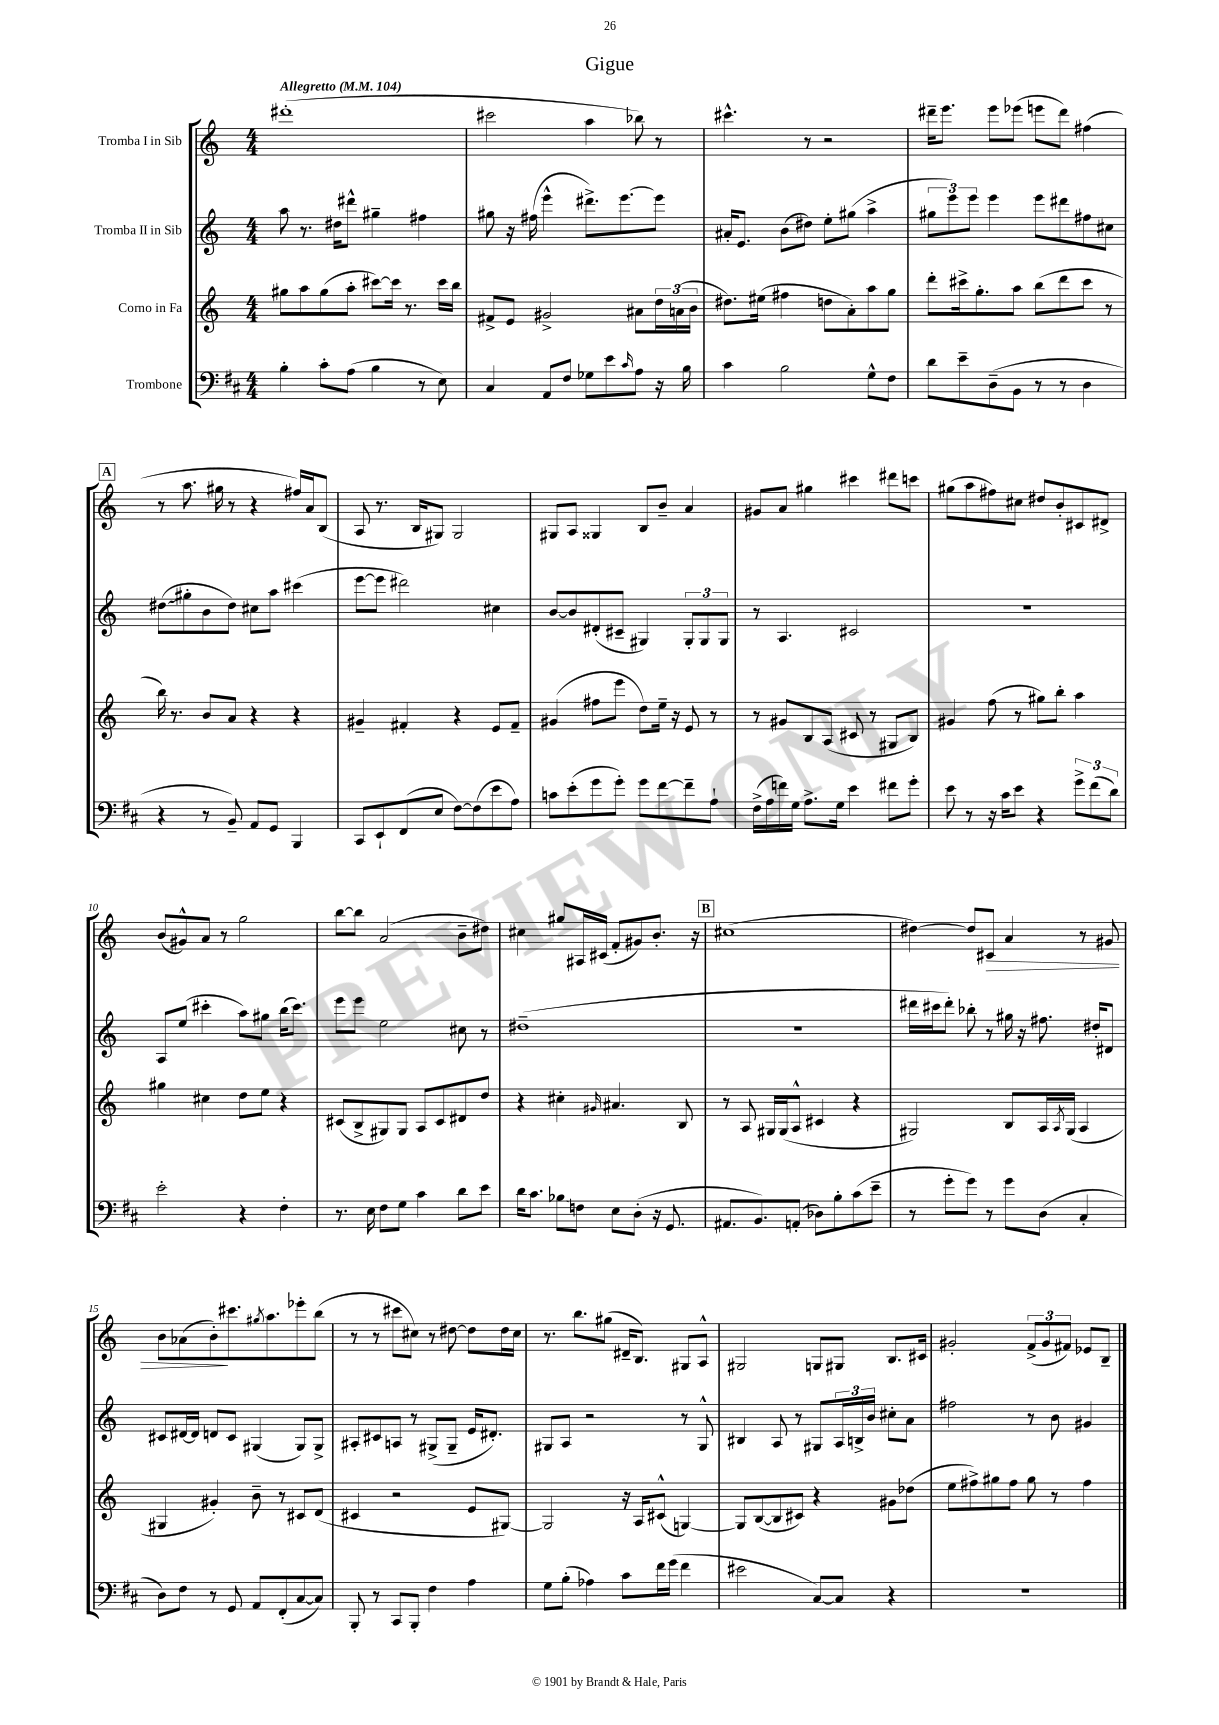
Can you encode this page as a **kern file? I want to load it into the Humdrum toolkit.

**kern	**kern	**kern	**kern
*staff4	*staff3	*staff2	*staff1
*clefF4	*clefG2	*clefG2	*clefG2
*k[f#c#]	*k[]	*k[]	*k[]
*M4/4	*M4/4	*M4/4	*M4/4
*MM104	*MM104	*MM104	*MM104
4B'	8gg#	8aa	(1ddd#'
.	8aa	8.r	.
8c#'	(8gg#	.	.
.	.	16dd#	.
(8A	8aa'	8ddd#^^	.
4B	[8ccc#)	4gg#~	.
.	16ccc#]	.	.
.	8.r	.	.
8r	.	4ff#	.
8E)	16ccc#	.	.
.	16bb	.	.
=	=	=	=
4C#	8f#^	8gg#	2ccc#
.	8e	16r	.
.	.	(16ff#	.
8AA	2g#^	4eee^^	.
8F#	.	.	.
8G-	.	8.ddd#^)	4aa
8e	.	.	.
.	.	[8.eee	.
16qqc#	.	.	.
8A	8a#	.	8bb-)
16r	24dd	8eee]	8r
.	(24a	.	.
16B	.	.	.
.	24b	.	.
=	=	=	=
4c#	8.dd#)	16a#'	4.ccc#^^
.	.	8.e	.
.	(16ee#	.	.
2B	4ff#	(8b	.
.	.	8dd#)	8r
.	8dd	8ee'	2r
.	8a')	(8gg#	.
8G^^	8aa	4aa^	.
8F#	8gg	.	.
=	=	=	=
8d	8ddd'	12gg#	16ddd#~
.	.	.	8.eee
.	.	12eee)	.
8e~	16ccc#^	.	.
.	.	12eee	.
.	8.gg'	.	.
(8D~	.	4eee	8eee
8BB	8aa	.	(8eee-
8r	(8bb	8eee	8eee
8r	8ddd	8ddd#	8ddd#)
4D	8ccc#	8ff#	(4ff#
.	8r	8cc#	.
=	=	=	=
4r	16bb)	(8dd#	8r
.	8.r	.	.
.	.	8gg#'	8.aa
8r	8b	8b	.
.	.	.	16gg#
8BB~)	8a	8dd#)	8r
8AA	4r	8cc#	4r
8GG	.	8aa	.
4BBB	4r	(4ccc#	16ff#)
.	.	.	16a
.	.	.	(8B
=	=	=	=
8CC#	4g#~	[8eee	8A
8EE`	.	8eee]	8.r
(8FF#	4f#'	2ddd#)	.
.	.	.	16B
8E	.	.	8G#)
[8F#)	4r	.	2G#
(8F#]	.	.	.
8e	8e	4cc#	.
8A)	8f#~	.	.
=	=	=	=
8c	(4g#	[8b	8G#
(8e'	.	8b]	8A
8g	8ff#	(8d#'	4G##
8g')	8eee	8c#~	.
8g	8dd)	4G#)	8B
[8f#	16ee~	.	8b~
.	16r	.	.
8f#~]	8e	12G#'	4a
.	.	12G#	.
8A`	8r	.	.
.	.	12G#	.
=	=	=	=
(16F#^	8r	8r	8g#
16A	.	.	.
16f)	8g#	4.A	8a
16G	.	.	.
8.A^	8B	.	4gg#
.	(8A	.	.
16G	.	.	.
4e	8c#	2c#	4ccc#
.	8r	.	.
8f#	8G#	.	8ddd#
8g'	8B)	.	8ccc
=	=	=	=
8e	4g#	1r	(8gg#
8r	.	.	8aa
16r	(8ff	.	8ff#)
16c#	.	.	.
8e	8r	.	8cc#
4r	8gg#)	.	8dd#
.	8bb'	.	8b'
12g^	4aa	.	8c#
(12f#	.	.	.
.	.	.	8d#^
12d)	.	.	.
=	=	=	=
2e'	4gg#	8A	(8b
.	.	(8ee	8g#^^)
.	4cc#	4ccc#'	8a
.	.	.	8r
4r	8dd	8aa)	2gg
.	8ee	8gg#	.
4F#'	4r	(16bb	.
.	.	8.ccc#)	.
=	=	=	=
8.r	(8c#	8eee	[8bb
.	8B^	8eee	8bb]
16E	.	.	.
8F#	8G#)	2ee	(2a
8G	8G#	.	.
4c#	8A	.	.
.	8c#	.	.
8d	8d#	8cc#	8b~
8e	8dd	8r	8dd#)
=	=	=	=
16d	4r	(1dd#~	4cc#
8.c#	.	.	.
8B-	4cc#'	.	8gg#
8F	.	.	16A#
.	.	.	(16c#
.	16qqg#	.	.
8E	4.a#	.	8f'
(8D'	.	.	8g#)
16r	.	.	8.b'
8.GG	.	.	.
.	8B	.	.
.	.	.	16r
=	=	=	=
8.AA#	8r	1r	(1cc#
.	8A	.	.
8.BB)	.	.	.
.	16G#	.	.
.	(16G#	.	.
(8AA'	8A^^	.	.
8D-)	4c#	.	.
8B'	.	.	.
(8c#	4r	.	.
8e~	.	.	.
=	=	=	=
8r	2G#)	16ddd#	[4dd#)
.	.	16ccc#	.
8g'	.	8ddd#')	.
8g)	.	8bb-'	8dd#]
8r	.	8r	8c#
8g	8B	16gg#	4a
.	.	16r	.
(8D	16A	8.ff#	.
.	8qA	.	.
.	(16G#	.	.
4C#'	4A	.	8r
.	.	16dd#'	.
.	.	8d#	8g#
=	=	=	=
8D)	4G#	8c#	8b
8F#	.	[16d#	(8a-
.	.	16d#]	.
8r	4g#')	8d	8b')
8GG	.	8c#	8.ccc#
8AA	8b~	(4G#	.
.	.	.	8qgg#
.	.	.	8.aa
(8FF#'	8r	.	.
[8C#	8c#	8G#)	8eee-'
8C#])	(8d	8G#^	(8bb
=	=	=	=
8BBB'	4c#	8A#'	8r
8r	.	8c#	8r
8CC#	2r	8A	8ccc#
8BBB'	.	8r	8cc#)
4F#	.	(8G#^	8r
.	.	8G#~	[8dd#
4A	8e	16e	8dd#]
.	.	8.d#')	.
.	[8G#)	.	16dd#
.	.	.	16cc#
=	=	=	=
8G	2G#]	8G#	8.r
(8B'	.	8A	.
.	.	.	8.bb
4A-)	.	2r	.
.	.	.	(8gg#
8c#	16r	.	16d#~
.	16A	.	8.B)
16f#	(8c#^^	.	.
(16g	.	.	.
4f#	[4G)	8r	8G#
.	.	8G#^^	8A^^
=	=	=	=
2e#	8G]	4B#	2G#
.	([8B	.	.
.	8B]	8A	.
.	8c#)	8r	.
[8C#)	4r	8G#	8G
8C#]	.	24A	8G#
.	.	24B^	.
.	.	24b	.
4r	8g#	8cc#'	8.B
.	(8dd-	8a	.
.	.	.	16c#
=	=	=	=
1r	8ee	2ff#	2g#'
.	8ff#^)	.	.
.	8gg#	.	.
.	8ff#	.	.
.	8gg#	8r	(12f^
.	.	.	12g#
.	8r	8b	.
.	.	.	12f#)
.	4ff#	4g#	8e-
.	.	.	8B~
==	==	==	==
*-	*-	*-	*-
